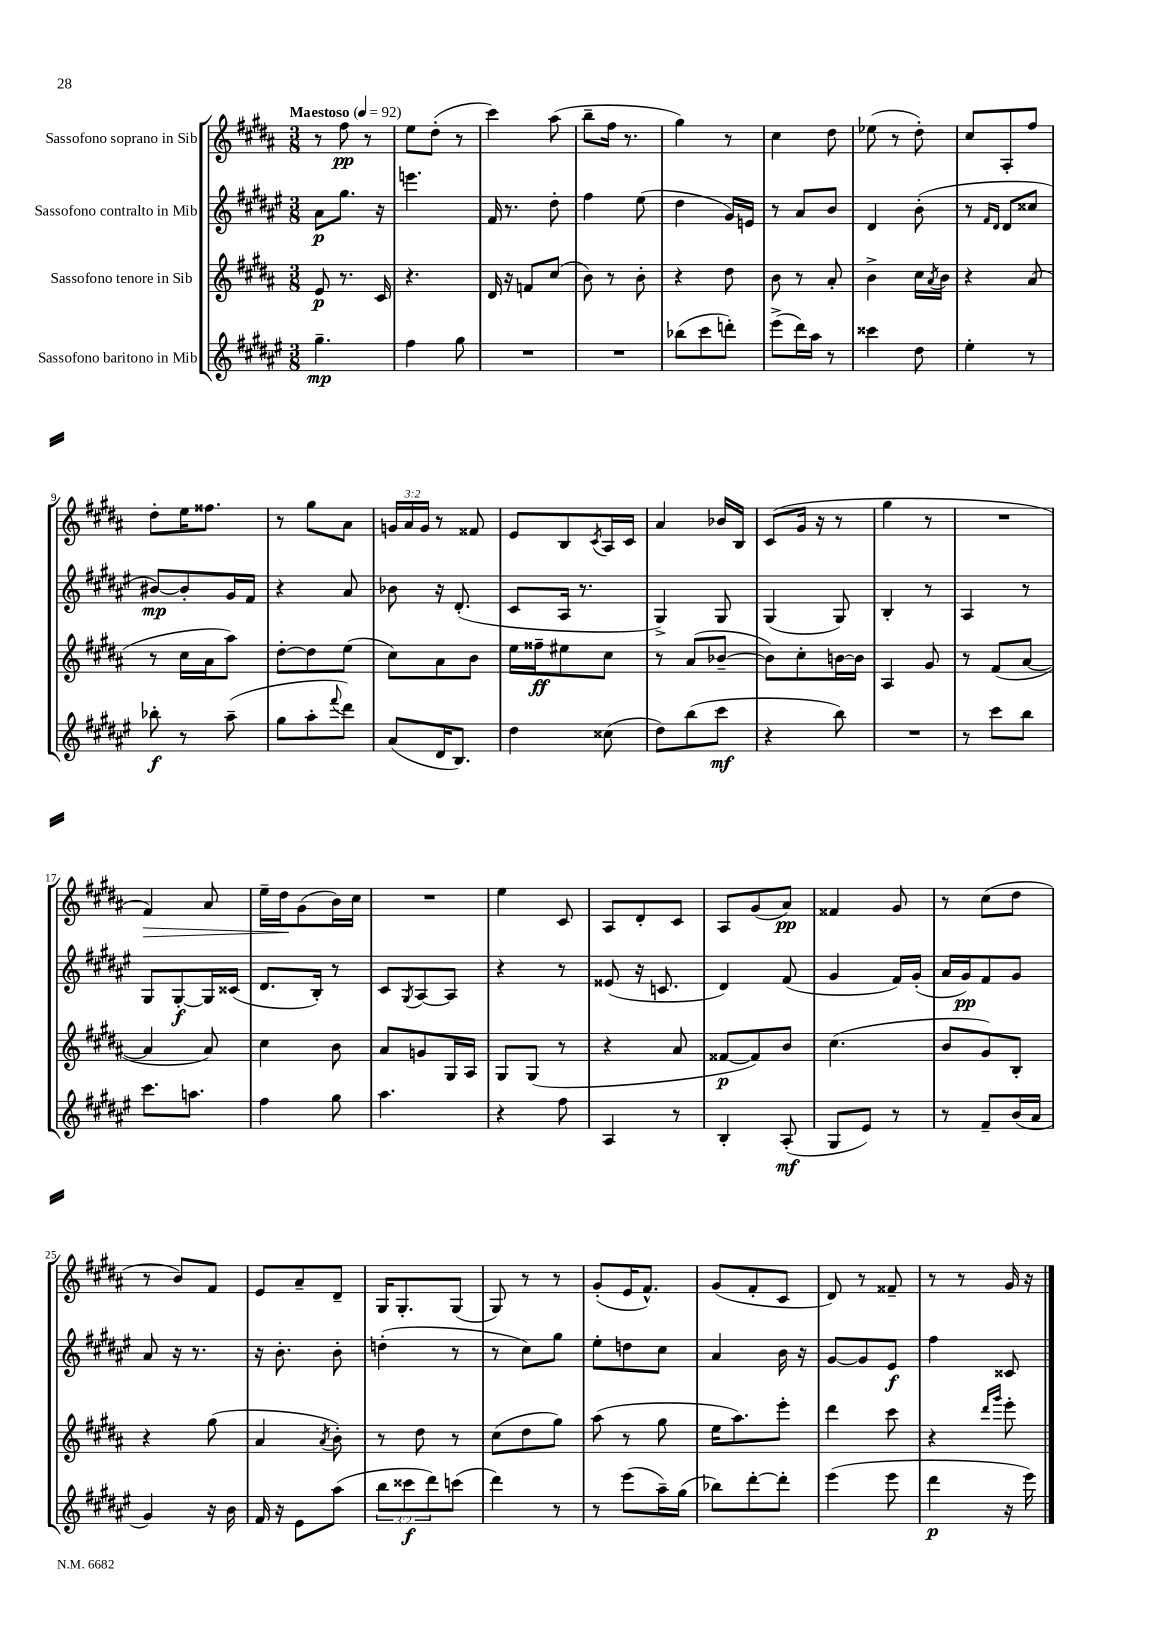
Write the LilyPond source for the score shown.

<<
\new StaffGroup <<
\new Staff = "s0" \with { instrumentName = "Sassofono soprano in Sib" } {
    \clef treble \key b \major \numericTimeSignature \time 3/8 \override Staff.TupletNumber.text = #tuplet-number::calc-fraction-text \tempo "Maestoso" 4 = 92
    r8 fis''8\pp r8 |
    e''8 dis''8-.( r8 |
    cis'''4) ais''8( |
    b''8-- fis''16 r8. |
    gis''4) r8 |
    cis''4 dis''8 |
    ees''8( r8 dis''8-.) |
    cis''8 ais8-. fis''8 |
    dis''8-. e''16 fisis''8. |
    r8 gis''8 ais'8 |
    \tuplet 3/2 { g'16 ais'16 g'16 } r8 fisis'8 |
    e'8 b8 \acciaccatura { cis'8 } ais16 cis'16 |
    ais'4 bes'16 b16 |
    cis'8( gis'16 r16 r8 |
    gis''4 r8 |
    R4. |
    fis'4\>) ais'8 |
    e''16-- dis''16\! gis'8( b'16) cis''16 |
    R4. |
    e''4 cis'8 |
    ais8 dis'8-. cis'8 |
    ais8 gis'8( ais'8\pp) |
    fisis'4 gis'8 |
    r8 cis''8( dis''8 |
    r8 b'8) fis'8 |
    e'8 ais'8-- dis'8-- |
    gis16 gis8.-. gis8( |
    gis8) r8 r8 |
    gis'8-.( e'16 fis'8.-^) |
    gis'8( fis'8-. cis'8 |
    dis'8) r8 fisis'8-- |
    r8 r8 gis'16 r16 \bar "|." |
}
\new Staff = "s1" \with { instrumentName = "Sassofono contralto in Mib" } {
    \clef treble \key fis \major \numericTimeSignature \time 3/8
    ais'8\p gis''8. r16 |
    e'''4. |
    fis'16 r8. dis''8-. |
    fis''4 eis''8( |
    dis''4 gis'16) e'16 |
    r8 ais'8 b'8 |
    dis'4 b'8-.( |
    r8 \grace { fis'16 dis'16 } dis'8 cisis''8 |
    bis'8~\mp) bis'8-. gis'16 fis'16 |
    r4 ais'8 |
    bes'8 r16 dis'8.-.( |
    cis'8 ais16 r8. |
    gis4->) gis8 |
    gis4( gis8) |
    b4-. r8 |
    ais4 r8 |
    gis8 gis8~-.\f gis16 cisis'16( |
    dis'8. b16-.) r8 |
    cis'8 \acciaccatura { gis8 } ais8~ ais8 |
    r4 r8 |
    eisis'8( r16 c'8. |
    dis'4) fis'8( |
    gis'4 fis'16) gis'16-.( |
    ais'16 gis'16\pp) fis'8 gis'8 |
    ais'8 r16 r8. |
    r16 b'8.-. b'8-. |
    d''4-.( r8 |
    r8 cis''8) gis''8 |
    eis''8-. d''8 cis''8 |
    ais'4 b'16 r16 |
    gis'8~ gis'8 eis'8\f |
    fis''4 cisis'8 \bar "|." |
}
\new Staff = "s2" \with { instrumentName = "Sassofono tenore in Sib" } {
    \clef treble \key b \major \numericTimeSignature \time 3/8
    e'8\p r8. cis'16 |
    r4. |
    dis'16 r16 f'8 cis''8( |
    b'8) r8 b'8-. |
    r4 dis''8 |
    b'8 r8 ais'8-. |
    b'4-> cis''16 \acciaccatura { ais'8 } b'16 |
    r4 ais'8( |
    r8 cis''16 ais'16 ais''8) |
    dis''8~-. dis''8 e''8( |
    cis''8) ais'8 b'8 |
    e''16 fisis''16--\ff eis''8 cis''8 |
    r8 ais'8( bes'8~-- |
    bes'8) cis''8-. b'16~ b'16 |
    ais4 gis'8 |
    r8 fis'8( ais'8~ |
    ais'4 ais'8) |
    cis''4 b'8 |
    ais'8 g'8 gis16 ais16 |
    gis8 gis8( r8 |
    r4 ais'8 |
    fisis'8~\p fisis'8) b'8 |
    cis''4.( |
    b'8 gis'8) b8-. |
    r4 gis''8( |
    ais'4 \acciaccatura { ais'8 } b'8-.) |
    r8 dis''8 r8 |
    cis''8( dis''8 gis''8) |
    ais''8( r8 gis''8 |
    e''16 ais''8.) e'''8-. |
    dis'''4 cis'''8 |
    r4 \grace { dis'''16 gis'''16 } e'''8-. \bar "|." |
}
\new Staff = "s3" \with { instrumentName = "Sassofono baritono in Mib" } {
    \clef treble \key fis \major \numericTimeSignature \time 3/8 \override Staff.TupletNumber.text = #tuplet-number::calc-fraction-text
    gis''4.--\mp |
    fis''4 gis''8 |
    R4. |
    R4. |
    bes''8( cis'''8 d'''8-.) |
    eis'''8->( dis'''16) ais''16 r8 |
    cisis'''4 dis''8 |
    eis''4-. r8 |
    bes''8-.\f r8 ais''8--( |
    gis''8 ais''8-. \appoggiatura { fis'''8 } dis'''8) |
    ais'8( dis'16 b8.) |
    dis''4 cisis''8( |
    dis''8) b''8( cis'''8\mf |
    r4 b''8) |
    R4. |
    r8 cis'''8 b''8 |
    cis'''8. a''8. |
    fis''4 gis''8 |
    ais''4. |
    r4 fis''8 |
    ais4 r8 |
    b4-. ais8-.\mf( |
    gis8 eis'8) r8 |
    r8 fis'8-- b'16( ais'16 |
    gis'4) r16 b'16 |
    fis'16 r16 eis'8 ais''8( |
    \tuplet 3/2 { b''8 cisis'''8\f dis'''8) } c'''8( |
    dis'''4) r8 |
    r8 eis'''8( ais''16--) gis''16( |
    bes''8) dis'''8~-. dis'''8-. |
    eis'''4( eis'''8 |
    dis'''4\p r16 eis'''16) \bar "|." |
}
>>
>>
